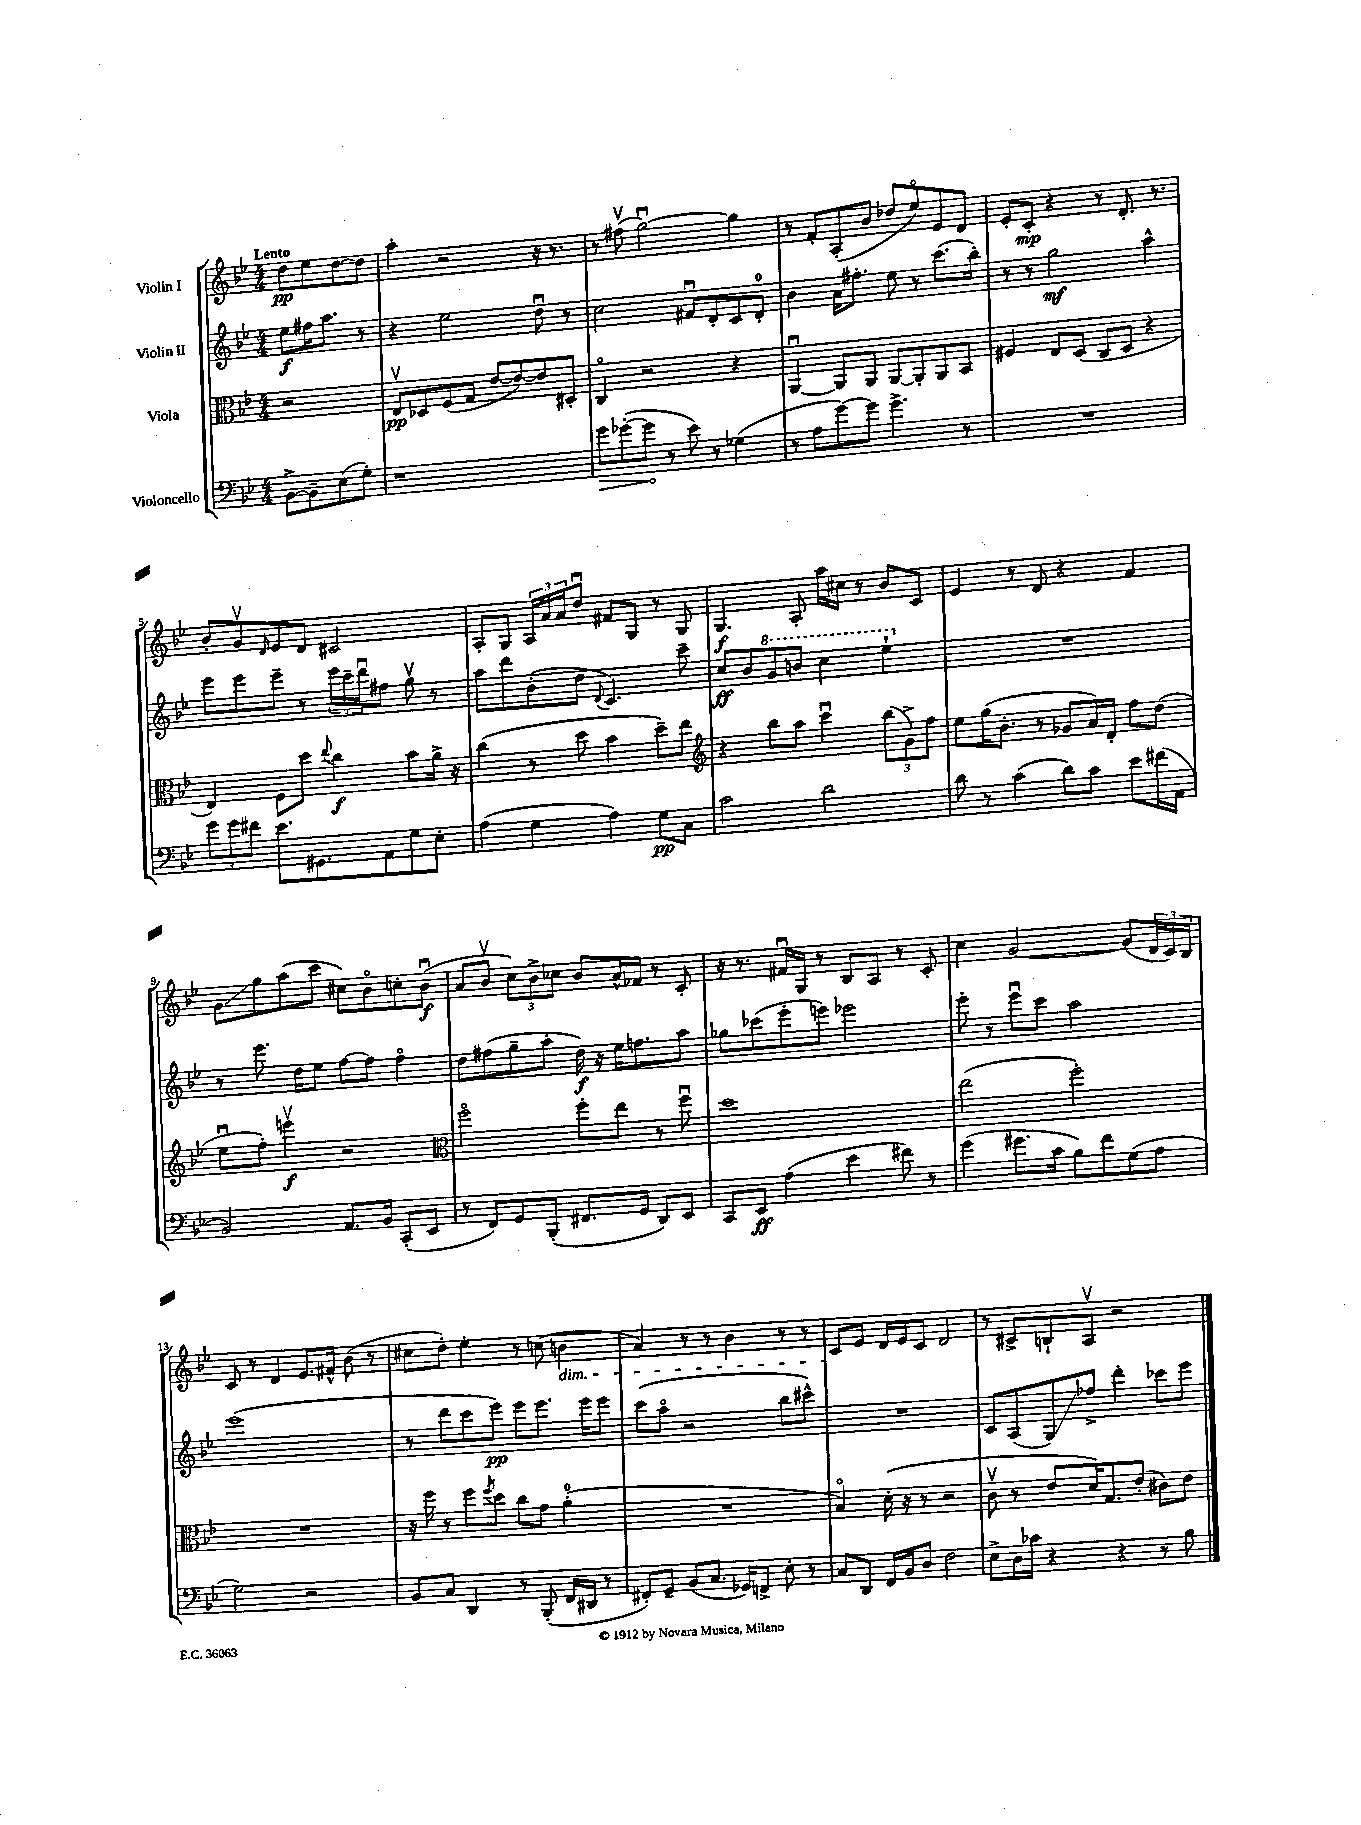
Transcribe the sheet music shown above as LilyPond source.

<<
\new StaffGroup <<
\new Staff = "s0" \with { instrumentName = "Violin I" } {
    \clef treble \key bes \major \numericTimeSignature \time 4/4 \partial 2 \tempo "Lento"
    d''8\pp ees''8 d''8~ d''8 |
    a''4-. r2 r16 r8. |
    r8 fis''8\upbow( g''2~\downbow) g''4 |
    r8 f'8-. a8-.( bes'8 des''8 ees''8\flageolet) ees'8 d'8 |
    ees'8-. c'8-.\mp r4 r8 d'8.-. r8. |
    bes'8-. g'8\upbow \grace { d'16 } ees'8 d'8 cis'2 |
    a8-. g8 \tuplet 3/2 { a16 a'16 a'16 } d''8\downbow fis'8 g8 r8 g8 |
    g4.\f a8-. a''16 cis''16 r8 bes'8 c'8 |
    ees'4 r8 d'8 r4 f'4 |
    g'8\glissando g''8 a''8( c'''8 cis''8) bes'8\flageolet c''8-. bes'8\downbow\f( |
    a'8 bes'8\upbow \tuplet 3/2 { c''8) bes'8-> ces''8 } bes'8 a'16-^ fes'16 r8 c'8-. |
    r16 r8. fis'16\downbow g16 r8 bes8 a8 r8 c'8-. |
    c''4 g'2~ g'8( \tuplet 3/2 { d'16 c'16) bes16 } |
    c'8 r8 d'4 ees'8. fis'16-^ bes'8( r8 |
    cis''8 d''8-.) ees''4-. r8 c''8( b'4\dim |
    a'4) r8 r8 bes'4 r8 r8 |
    c'8\! ees'8 d'16 ees'16 c'8 d'2 |
    r8 cis'8-> b8-! a8\upbow r2 \bar "|." |
}
\new Staff = "s1" \with { instrumentName = "Violin II" } {
    \clef treble \key bes \major \numericTimeSignature \time 4/4 \partial 2
    ees''8\f fis''16 a''8. r8 |
    r4 ees''2 d''8\downbow r8 |
    c''2 fis'8\downbow d'8-. c'8 d'8-0-. |
    bes'4 a'16 fis''8.-. ees''8 r8 c'''8.( bes''16-.) |
    r8 r8 g''2\mf a''4-^ |
    ees'''8 ees'''8 ees'''8-- r8 \tuplet 3/2 { ees'''16 c'''16-- d'''16\downbow } fis''8 g''8\upbow r8 |
    a''8 d'''8 bes'8-.( d''8 \appoggiatura { d'8 } c'4.) c'''8-- |
    c''8\ff bes'8 \ottava #1 g''8 b''8 c'''4 ees'''4-! \ottava #0 |
    R1 |
    r8 ees'''8. d''16 ees''8 f''8~ f''8 f''4\flageolet |
    d''8 fis''8( g''8-- a''8-. d''16\f) r16 ees''16 f''8. a''8 |
    ges''8 ces'''8( ees'''8-. e'''8) ees'''2 |
    ees'''8-. r8 ees'''8\downbow c'''8 a''2 |
    ees'''1( |
    r8 d'''8 c'''8 ees'''8\pp) ees'''8 ees'''8. ees'''16 ees'''8 |
    c'''8( a''8\flageolet r2 bes''8 cis'''8-^) |
    R1 |
    c'8 a8( g8\glissando) fes''8-> d'''4-. ces'''8 ees'''8 \bar "|." |
}
\new Staff = "s2" \with { instrumentName = "Viola" } {
    \clef alto \key bes \major \numericTimeSignature \time 4/4 \partial 2
    r2 |
    ees8\upbow\pp des8 f8( g8 ees'8~ ees'8~) ees'8 dis8-. |
    c4\flageolet r2 r4 |
    a,4~\downbow a,8 a,8 a,8~ a,8-. a,8 bes,8 |
    fis4 ees8 d8( c8 d8 r4 |
    ees4) f8 d''8 \appoggiatura { ees''8 } c''4\f bes'8 a'16-> r16 |
    c''4( r8 d''8 bes'4 d''8--) ees''8 |
    \clef treble r4 bes''8 a''8 c'''4\downbow \tuplet 3/2 { bes''8( g'8->) f''8 } |
    ees''8 g''16( bes'8.-. r8 ges'8 a'16) d'16-. f''8 d''8( |
    ees''8\downbow f''8-.) e'''4\upbow\f r2 |
    \clef alto f''2\flageolet f''8-. ees''8 r8 f''8\downbow |
    d''1 |
    ees''2( f''2-.) |
    R1 |
    r16 f''16 r8 f''8 \acciaccatura { f''8 } d''8 c''8 g'8 a'4-0-.( |
    R1 |
    bes4\flageolet) d'16-.( r16 r8 r2 |
    c'8\upbow r8 ees'8 d'16) g8. ees'8-.( cis'8) ees'8 \bar "|." |
}
\new Staff = "s3" \with { instrumentName = "Violoncello" } {
    \clef bass \key bes \major \numericTimeSignature \time 4/4 \partial 2
    bes,8~-> bes,8-- ees8( g8-.) |
    r1 |
    \once \override Hairpin.circled-tip = ##t g'8\> ges'8~-.( ges'8\! r8 ees'8) r8 ges4( |
    r8 a8 g'8~) g'8 g'4.-> r8 |
    R1 |
    \tuplet 3/2 { g'8 g'8 fis'8 } ees'8. gis,8. a,8 g8 ees8-. |
    a4( g4 a4) g8\pp c8 |
    c'2 d'2 |
    d'8 r8 c'4( d'8) c'8 ees'8 fis'16( a,16 |
    bes,2) a,8. bes,16 c,8-.( ees,8 |
    r8 f,8) g,8 bes,,8-.( fis,8. g,16 d,8) ees,8 |
    c,8 ees,8\ff a4( ees'4 fis'8) r8 |
    g'4( gis'8. c'16 bes8) f'8 g8( a8 |
    g2) r2 |
    bes,8 c8 d,4 r8 bes,,8-.( f,16 dis,16 r8 |
    fis,8-.) g,8-- bes,8( c8. ges,16) f,8-> ees8-. r8 |
    c8 d,8 f,16 bes,16 d8 f2 |
    ees8-> d16 ces'16 r4 r4 r8 bes8 \bar "|." |
}
>>
>>
